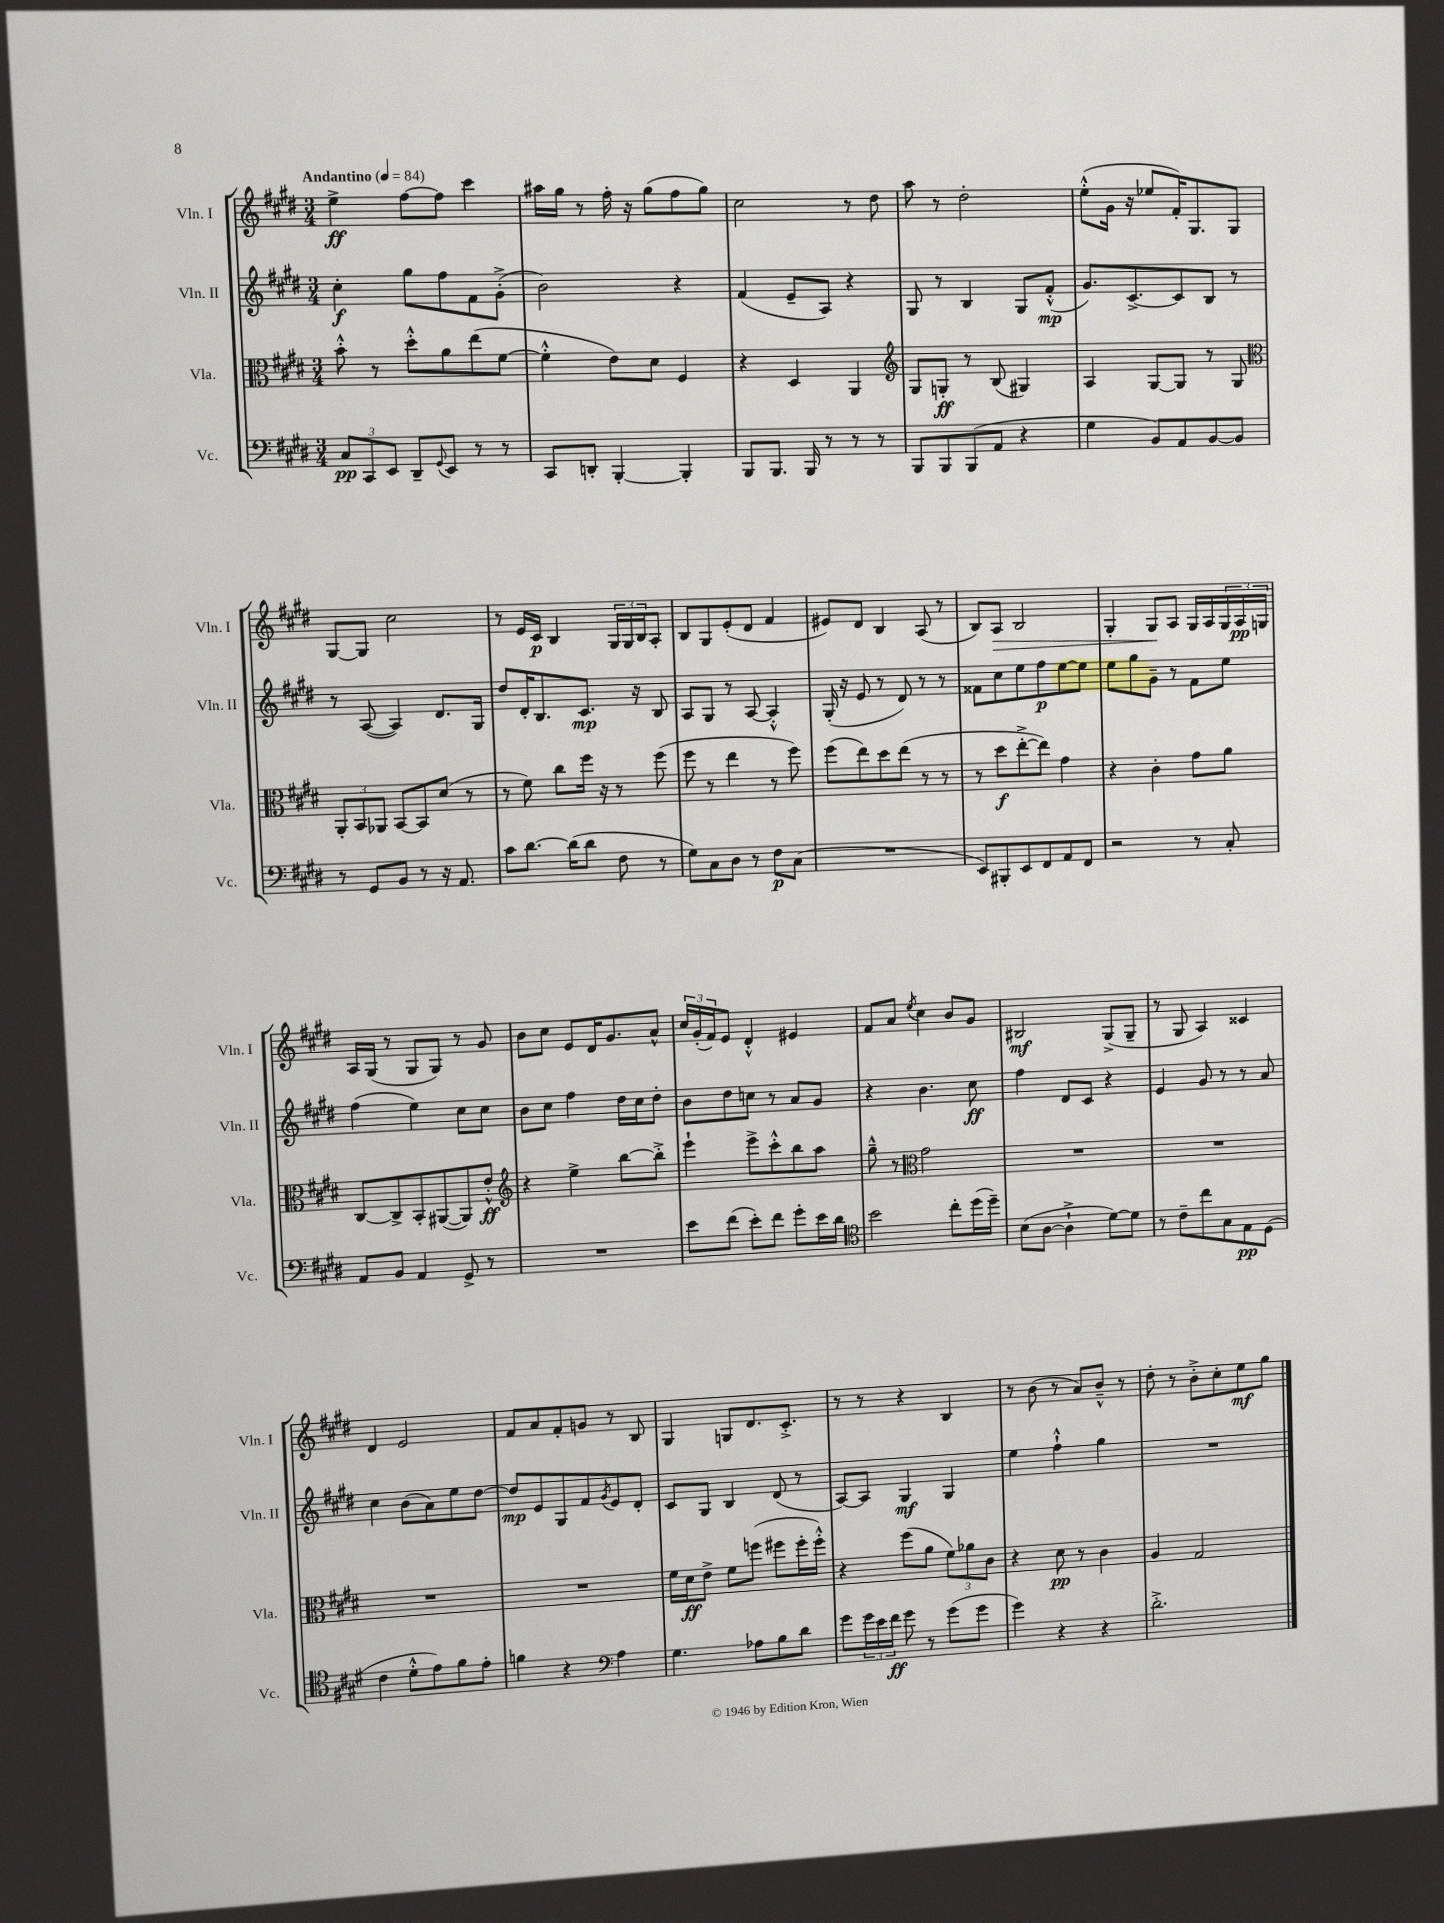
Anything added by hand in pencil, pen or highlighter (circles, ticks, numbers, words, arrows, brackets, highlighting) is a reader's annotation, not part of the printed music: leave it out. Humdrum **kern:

**kern	**kern	**kern	**kern
*staff4	*staff3	*staff2	*staff1
*clefF4	*clefC3	*clefG2	*clefG2
*k[f#c#g#d#]	*k[f#c#g#d#]	*k[f#c#g#d#]	*k[f#c#g#d#]
*M3/4	*M3/4	*M3/4	*M3/4
*MM84	*MM84	*MM84	*MM84
12C#/L	8b'^^\	4cc#'\	4ee^\
12CC#/	.	.	.
.	8r	.	.
12EE/J	.	.	.
8DD#~/L	8dd#'^^\L	8gg#\L	[8ff#\L
8qqGG#/	.	.	.
8EE/J	8a\	8ff#\	8ff#\]J
8r	(8ee\	8f#\	4ccc#\
8r	[8f#\J	(8g#'^\J	.
=	=	=	=
8CC#/L	4f#'^^\]	2b\)	16aa#\LL
.	.	.	16gg#\JJ
8DD'/J	.	.	8r
[4BBB'/	8e\L)	.	16ff#'\
.	.	.	16r
.	8d#\J	.	(8gg#\L
4BBB'/]	4F#/	4r	8ff#\
.	.	.	8gg#\J)
=	=	=	=
8BBB/L	4r	(4f#/	2cc#\
8.BBB/J	.	.	.
.	4D#/	8e~/L	.
16BBB/	.	.	.
8r	.	8A/J)	.
8r	4AA/	4r	8r
8r	.	.	8dd#\
=	=	=	=
*	*clefG2	*	*
8BBB/L	8G#/L	8G#/	8aa\
8BBB/	8G'/J	8r	8r
(8BBB/	8r	4B/	2dd#'\
8AA/J	(8B/	.	.
4r	4G#/)	8G#/L	.
.	.	(8f#'^^/J	.
=	=	=	=
4G#\	4A/	8.g#/L)	(8ee'^^\L
.	.	.	16g#\Jk
.	.	[8.c#^/	16r
8BB/L)	[8G#/L	.	8ee-/L
8AA/	8G#/]J	8c#/]	16f#'/K)
.	.	.	8.G#/
[8BB/	8r	8B/J	.
8BB/]J	8G#/	8r	8G#/J
=	=	=	=
*	*clefC3	*	*
8r	12AA'/L	8r	[8G#/L
.	12BB/	.	.
8GG#/L	.	([8A/	8G#/]J
.	12AA-/J	.	.
8BB/J	[8BB/L	4A/])	2cc#\
8r	8BB/]	.	.
16r	(8d#/J	8.d#/L	.
8.AA/	.	.	.
.	8r	.	.
.	.	16G#/Jk	.
=	=	=	=
8c#\L	8r	8dd#/L	8r
[8.d#\J	8f#\)	16d#'/K	16e/LL
.	.	8.B/	16c#/JJ
.	8cc#\L	.	4B/
(16d#\]LK	.	.	.
8d#\J	16ff#\Jk	8.c#/J	.
.	16r	.	.
8F#\	8r	.	24G#/LL
.	.	.	24G#/
.	.	16r	.
.	.	.	24B/J
8r	(8ff#\	8B/	8A'/J
=	=	=	=
8G#\L)	8ff#\	8A/L	8B/L
8C#\	8r	8G#/J	8G#/
8D#\J	4ee\	8r	(8e'/
8r	.	[8A/	8d#/J
8F#\L	8r	4A'^^/]	4f#/
(8C#\J	8ff#\)	.	.
=	=	=	=
2.r	(8ff#\L	(16G#'/	8e#/L)
.	.	16r	.
.	8ee\)	8e/	8d#/J
.	8dd#\	8r	4B/
.	(8ee\J	8d#/)	.
.	8r	8r	(8A/
.	8r	8r	8r
=	=	=	=
8EE/L)	8r	8f##\L	8B/L)
8BBB#'/	8dd#\L	8cc#\	8A/J
8EE/	[8ee'^\	8ee\	2B/
8FF#/	8ee\]J)	8ff#\	.
8AA/	4g#\	[8ee\	.
8FF#/J	.	8ee\]J	.
=	=	=	=
2r	4r	8ee\L	4G#'/
.	.	8gg#\	.
.	4c#'\	8g#~\J	8G#/L
.	.	8r	8A/J
8r	8g#\L	8f#\L	16G#/LL
.	.	.	16A/
8C#'/	8a\J	8ee\J	24G#/
.	.	.	24A/
.	.	.	24G/JJ
=	=	=	=
8AA/L	[8C#/L	(4ff#\	16A/LL
.	.	.	(16G#/JJ
8BB/J	8C#^/]	.	8r
4AA/	8BB'/	4ee\)	8G#/L
.	([8AA#/	.	8G#/J)
8GG#^/	8AA#/])	8cc#\L	8r
8r	8e'^^/J	8cc#\J	8g#/
=	=	=	=
*	*clefG2	*	*
2.r	4r	8b\L	8b\L
.	.	8cc#\J	8cc#\J
.	4ee^\	4ff#\	8e/L
.	.	.	16d#/K
.	.	.	8.g#/
.	[8bb\L	16dd#\LL	.
.	.	16cc#\J	.
.	8bb'^\]J	8dd#'\J	8a^^/J
=	=	=	=
8e\L	4eee`\	8b\L	24cc#/LL
.	.	.	(24g#'/
.	.	.	24f#/J)
(8f#\J	.	8dd#\	8e/J
8e'\L)	8eee^\L	8cc\J	4d#'^^/
8f#\J	8ccc#'^^\	8r	.
8g#'\L	8bb\	8a/L	4e#/
16e\L	8aa\J	8g#/J	.
16d#\JJ	.	.	.
=	=	=	=
*clefC4	*	*	*
2b\	8gg#~^^\	4r	8f#/L
.	8r	.	8a/J
*	*clefC3	*	*
.	.	.	8qee/
.	2g#\	4.b\	4cc#\
8cc#'\L	.	.	8b/L
(16dd#\L	.	8cc#\	8g#/J
16dd#~\JJ)	.	.	.
=	=	=	=
(8B\L	2.r	4ff#\	2B#/
[8A\J	.	.	.
4A`^\]	.	8d#/L	.
.	.	8c#/J	.
[8d#\L)	.	4r	(8G#^/L
8d#\]J	.	.	8G#~/J
=	=	=	=
8r	2.r	4e/	8r
8c#~\L	.	.	8G#/
8cc#\	.	8g#/	4A/)
8G#\	.	8r	.
8E\	.	8r	4c##/
(8D#\J	.	8a/	.
=	=	=	=
4c#\	2.r	4cc#\	4d#/
8d#'^^\L	.	(8b\L	2e/
8e\)	.	8a\)	.
8f#\	.	8ee\	.
8e'\J	.	[8dd#\J	.
=	=	=	=
4f\	2.r	8dd#/]L	8f#/L
.	.	8e/	8a/
4r	.	8G#/	8f#'/
.	.	8f#/	8g/J
*clefF4	*	*	*
.	.	8qg#/	.
4A\	.	8e/	8r
.	.	8d#'/J	8B/
=	=	=	=
4.G#\	16f#\LL	8c#/L	4G#/
.	16d#\J	.	.
.	8e^\J	8G#/J	.
.	8f#\L	4B/	8G/L
8A-\L	(8ff\J	.	8.d#/
8B\	8ff#\L	(8d#/	.
.	.	.	8.c#'^/J
8d#\J	16ff#'\L	8r	.
.	16ff#'^^\JJ)	.	.
=	=	=	=
8g#\L	4r	[8A/L)	8r
24g#\L	.	8A/]J	8r
24e\	.	.	.
24f#\JJ	.	.	.
8g#\	(8ff#\L	4G#/	4r
8r	8a\J	.	.
(8g#\L	12f#\L)	4G#/	4B/
.	12a-\	.	.
8g#\J	.	.	.
.	12c#\J	.	.
=	=	=	=
4g#\)	4r	4ee\	8r
.	.	.	(8b\
4r	8d#\	4ff#`^^\	8r
.	8r	.	8a/L)
4r	4c#\	4gg#\	8b~^^/J
.	.	.	8r
=	=	=	=
2.d#'^\	4A/	2.r	8dd#'\
.	.	.	8r
.	2G#/	.	8b'^\L
.	.	.	8cc#'\
.	.	.	8ee\
.	.	.	8gg#\J
==	==	==	==
*-	*-	*-	*-
